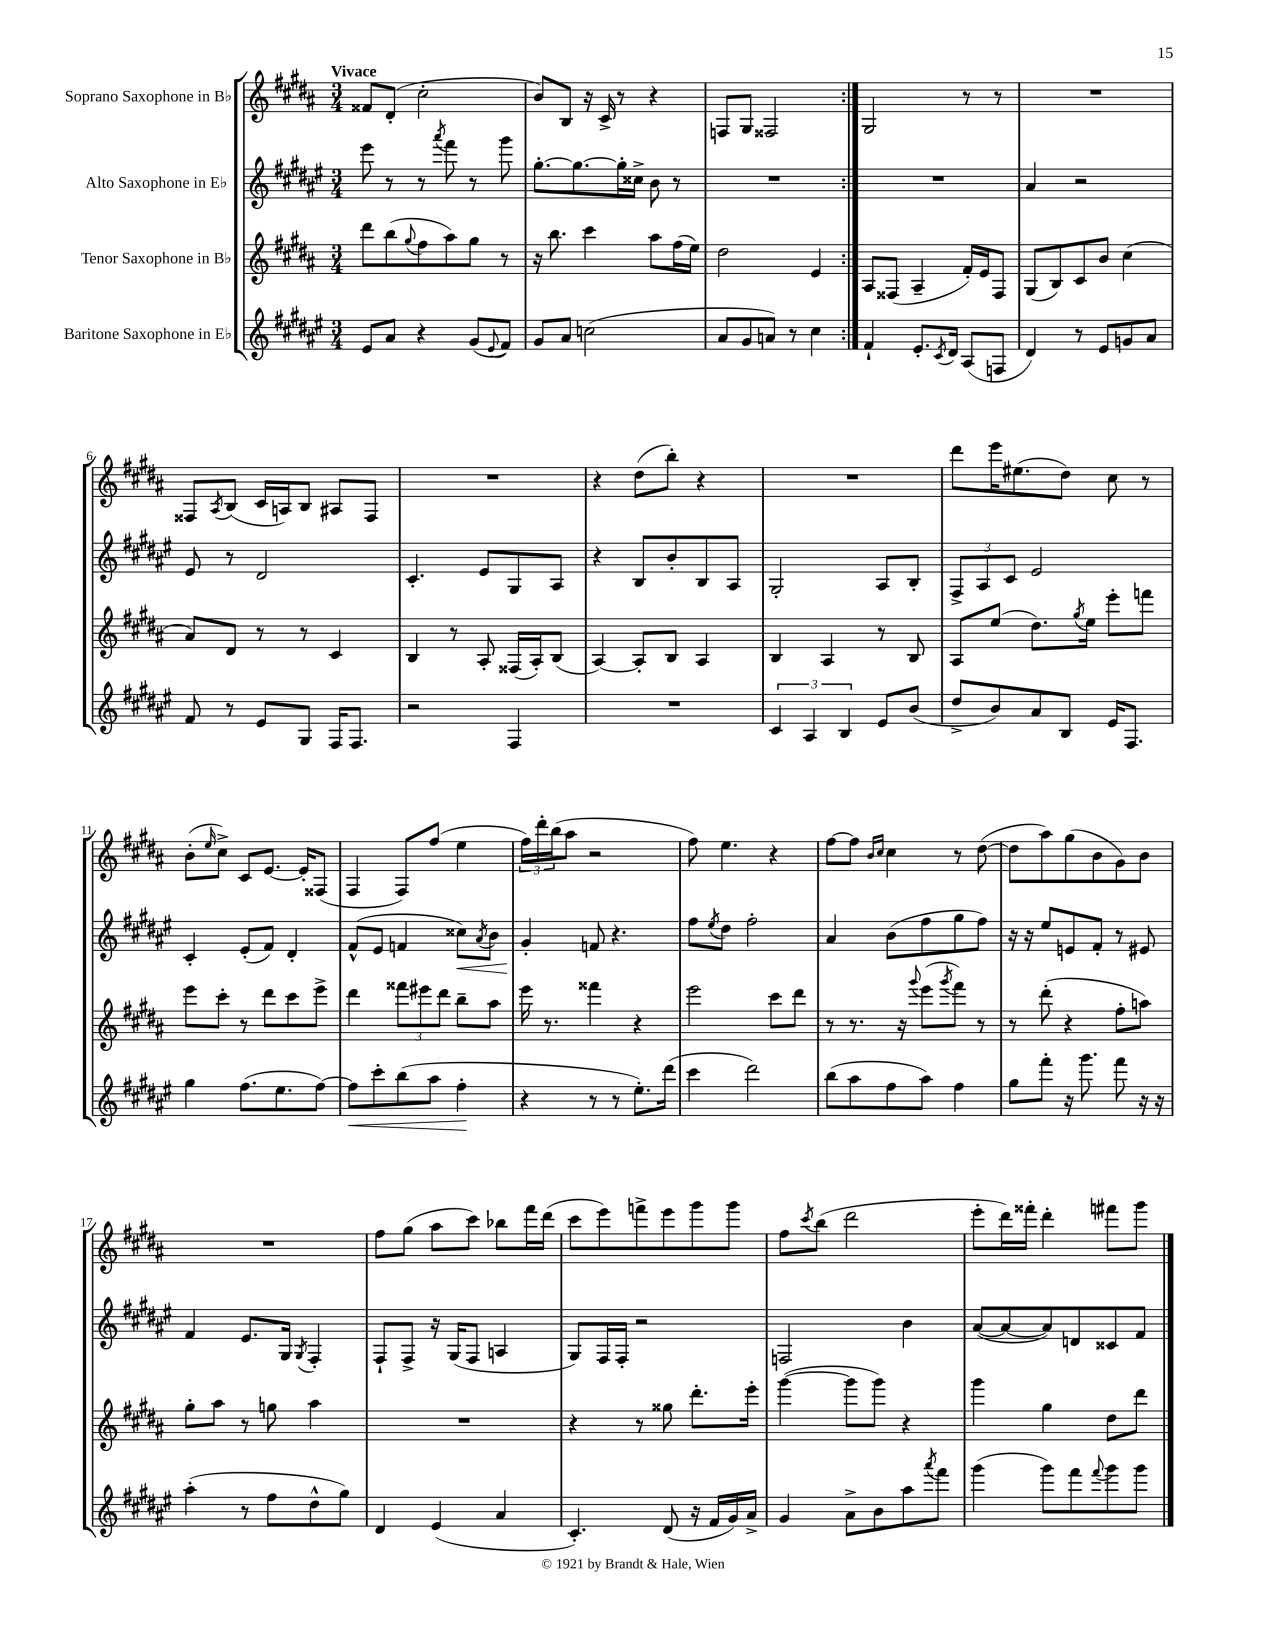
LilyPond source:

<<
\new StaffGroup <<
\new Staff = "s0" \with { instrumentName = "Soprano Saxophone in Bb" } {
    \clef treble \key b \major \numericTimeSignature \time 3/4 \tempo "Vivace"
    \repeat volta 2 { fisis'8 dis'8-.( cis''2-. |
    b'8) b8 r16 cis'16-> r8 r4 |
    f8 gis8 fisis2 | }
    gis2 r8 r8 |
    R2. |
    fisis8 \acciaccatura { ais8 } b8( cis'16 a16) b8 ais8 fisis8 |
    R2. |
    r4 dis''8( b''8-.) r4 |
    R2. |
    dis'''8 e'''16 eis''8.( dis''8) cis''8 r8 |
    b'8-.( \grace { e''16 } cis''8->) cis'8 e'8.~ e'16-. fisis8( |
    fis4 fis8) fis''8( e''4 |
    \tuplet 3/2 { fis''16) dis'''16-. b''16( } ais''8 r2 |
    fis''8) e''4. r4 |
    fis''8~ fis''8 \grace { b'16 cis''16 } cis''4 r8 dis''8~( |
    dis''8 ais''8) gis''8( b'8 gis'8) b'8 |
    R2. |
    fis''8 gis''8( ais''8 cis'''8) bes''8 fis'''16 dis'''16( |
    cis'''8 e'''8) f'''8-> e'''8 gis'''8 gis'''8 |
    fis''8 \acciaccatura { cis'''8 } b''8( dis'''2 |
    e'''8-. dis'''16) fisis'''16-. dis'''4-. fis'''8 gis'''8 \bar "|." |
}
\new Staff = "s1" \with { instrumentName = "Alto Saxophone in Eb" } {
    \clef treble \key fis \major \numericTimeSignature \time 3/4
    \repeat volta 2 { eis'''8 r8 r8 \acciaccatura { ais'''8 } fis'''8 r8 gis'''8 |
    gis''8.~-. gis''8.~ gis''16-. cisis''16-> b'8 r8 |
    R2. | }
    R2. |
    ais'4 r2 |
    eis'8 r8 dis'2 |
    cis'4.-. eis'8 gis8 ais8 |
    r4 b8 b'8-. b8 ais8 |
    gis2-. ais8 b8-. |
    \tuplet 3/2 { fis8-> ais8 cis'8 } eis'2 |
    cis'4-. eis'8-.( fis'8) dis'4-. |
    fis'8-^( eis'8 f'4 cisis''8\<) \acciaccatura { ais'8 } b'8 |
    gis'4-.\! f'8 r4. |
    fis''8 \acciaccatura { eis''8 } dis''8 fis''2-. |
    ais'4 b'8( fis''8 gis''8 fis''8) |
    r16 r16 eis''8 e'8 fis'8-. r8 eis'8 |
    fis'4 eis'8. gis16 \acciaccatura { gis8 } fis4-. |
    fis8-! fis8-> r16 gis16( fis8 a4 |
    gis8) fis16 fis16-. r2 |
    f2 b'4 |
    ais'8~( ais'8~ ais'8) d'8 cisis'8 fis'8 \bar "|." |
}
\new Staff = "s2" \with { instrumentName = "Tenor Saxophone in Bb" } {
    \clef treble \key b \major \numericTimeSignature \time 3/4
    \repeat volta 2 { dis'''8 b''8( \appoggiatura { gis''8 } fis''8 ais''8) gis''8 r8 |
    r16 b''8. cis'''4 ais''8 fis''16( e''16) |
    dis''2 e'4 | }
    ais8 fisis8( ais4-- fis'16-.) e'16 fisis8 |
    gis8( b8) cis'8 b'8 cis''4( |
    ais'8) dis'8 r8 r8 cis'4 |
    b4 r8 ais8-. fisis16( ais16-.) b8( |
    ais4~) ais8-. b8 ais4 |
    b4 ais4 r8 b8 |
    ais8 e''8( dis''8.) \acciaccatura { gis''8 } e''16 e'''8-. f'''8 |
    e'''8 cis'''8-. r8 dis'''8 cis'''8 e'''8-> |
    dis'''4 \tuplet 3/2 { fisis'''8 eis'''8 dis'''8 } b''8-- ais''8 |
    e'''16 r8. fisis'''4 r4 |
    e'''2 cis'''8 dis'''8 |
    r8 r8. r16 \appoggiatura { gis'''8 } e'''8( \acciaccatura { gis'''8 } fis'''8) r8 |
    r8 dis'''8-.( r4 fis''8-. a''8) |
    gis''8-. ais''8 r8 g''8 ais''4 |
    R2. |
    r4 r8 gisis''8 dis'''8.-. e'''16-. |
    gis'''4~( gis'''8 gis'''8) r4 |
    gis'''4 gis''4 dis''8 dis'''8 \bar "|." |
}
\new Staff = "s3" \with { instrumentName = "Baritone Saxophone in Eb" } {
    \clef treble \key fis \major \numericTimeSignature \time 3/4
    \repeat volta 2 { eis'8 ais'8 r4 gis'8( \appoggiatura { eis'8 } fis'8) |
    gis'8 ais'8 c''2( |
    ais'8 gis'8 a'8) r8 cis''4 | }
    fis'4-! eis'8.-. \acciaccatura { cis'8 } dis'16 ais8( f8 |
    dis'4) r8 eis'8 g'8 ais'8 |
    fis'8 r8 eis'8 gis8 fis16 fis8. |
    r2 fis4 |
    R2. |
    \tuplet 3/2 { cis'4 ais4 b4 } eis'8 b'8( |
    dis''8-> b'8) ais'8 b8 eis'16 fis8. |
    gis''4 fis''8.( eis''8. fis''8~) |
    fis''8\< cis'''8-. b''8( ais''8 fis''4-.\! |
    r4 r8 r8 eis''8.-.) dis'''16( |
    cis'''4 dis'''2) |
    b''8( ais''8 fis''8 ais''8) fis''4 |
    gis''8 fis'''8-. r16 gis'''8. fis'''8 r16 r16 |
    ais''4-.( r8 fis''8 dis''8-^ gis''8) |
    dis'4 eis'4( ais'4 |
    cis'4.-.) dis'8( r16 fis'16 gis'16) ais'16-> |
    gis'4 ais'8-> b'8 ais''8 \acciaccatura { ais'''8 } fis'''8 |
    gis'''4( gis'''8) fis'''8 \appoggiatura { fis'''8 } gis'''8 gis'''8 \bar "|." |
}
>>
>>
